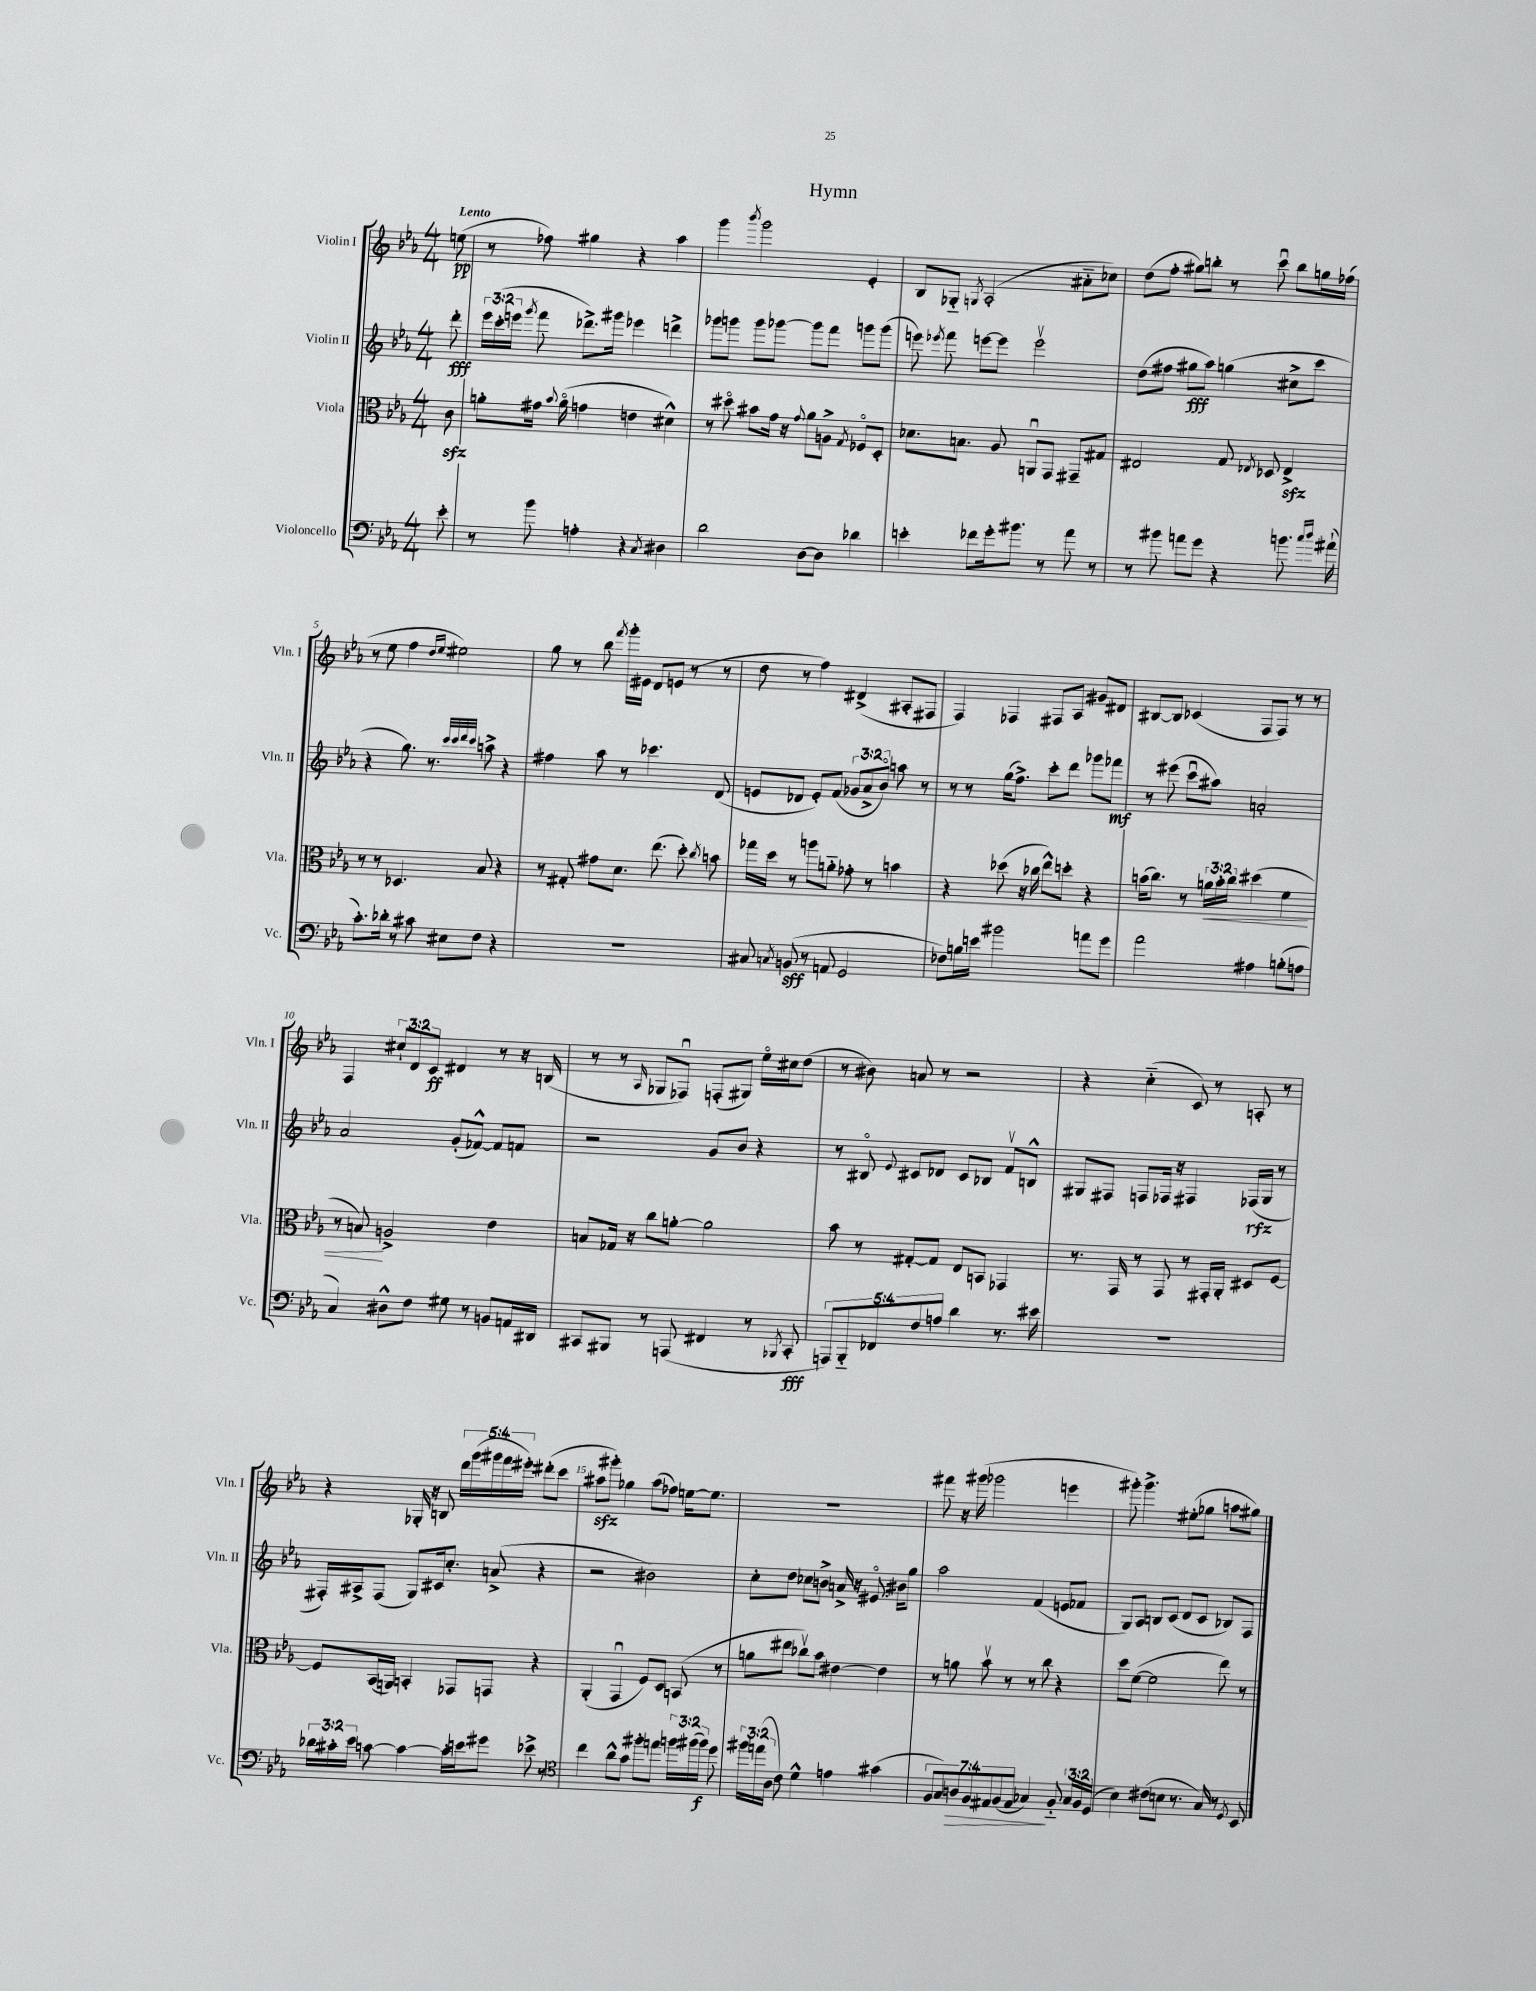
\header { title = "Hymn" }
<<
\new StaffGroup <<
\new Staff = "s0" \with { instrumentName = "Violin I" shortInstrumentName = "Vln. I" } {
    \clef treble \key ees \major \numericTimeSignature \time 4/4 \override Staff.TupletNumber.text = #tuplet-number::calc-fraction-text \partial 8 \tempo "Lento"
    \autoBeamOff e''8\pp( |
    r8 fes''8) gis''4 r4 aes''4 |
    g'''4 \acciaccatura { bes'''8 } g'''2 ees'4-. |
    bes8[ ges8]-_ \acciaccatura { g8 } aes2-.( ais'8[-_ ces''8]) |
    d''8[( f''8]-. gis''8[) b''8]-. r8 c'''8\downbow b''8[ g''16 fes''16]( |
    r8 ees''8 f''4 \grace { d''16[ ees''16] } eis''2) |
    g''8 r8 bes''8 \acciaccatura { f'''8 } g'''16[-. eis'16] d'8[ e'8]( r8 r8 |
    d''8 r8 f''4) dis'4->( ais8[-. fis8] |
    f4) fes4 fis8[ aes8] gis'8[ dis'8] |
    bis8[~ bis8] ces'4( f8[ f8]) r8 r8 |
    f4 \tuplet 3/2 { cis''8[-! d'8 c'8]\ff } dis'4 r8 r16 b16( |
    r8 r8 \grace { aes16 } ges8[ fes8]\downbow) f8[-.( gis8]) ees''16[\flageolet cis''16 d''8]( |
    r8 bis'8) a'8 r8 r2 |
    r4 c''4-_( c'8) r8 a8-. r8 |
    r4 ges16-. r16 b8 \tuplet 5/4 { d'''16[ g'''16( gis'''16 f'''16 eis'''16]-.) } dis'''8[-.( c'''8] |
    ais''8[\sfz gis'''8]-.) ges''4 ais''8[( fes''8]) e''16[~ e''8.] |
    R1 |
    fis'''8 r16 gis'''16( ges'''2 e'''4 |
    gis'''8-.) gis'''4.-> eis''8[-.( ges''8] a''8[ gis''8]) \bar "|." |
}
\new Staff = "s1" \with { instrumentName = "Violin II" shortInstrumentName = "Vln. II" } {
    \clef treble \key ees \major \numericTimeSignature \time 4/4 \override Staff.TupletNumber.text = #tuplet-number::calc-fraction-text \partial 8
    \autoBeamOff d'''8-.\fff |
    \tuplet 3/2 { ees'''16[ c'''16-.( e'''16] } \acciaccatura { g'''8 } f'''8 des'''8.[->) gis'''16] ees'''4 d'''4-> |
    ges'''8[ g'''8] g'''8[ ges'''8]~ ges'''8[ f'''8] g'''8[ g'''8]( |
    e'''8) \acciaccatura { ees'''8 } f'''8 e'''8[~ e'''8] e'''2\upbow |
    d''8[( fis''8] gis''8[\fff aes''8]) g''4( cis''8[-> c'''8] |
    r4 g''8.) r8. \grace { c'''32[ c'''32 d'''32 c'''32] } a''8-> r4 |
    fis''4 aes''8 r8 ces'''4. d'8( |
    e'8[ des'8] e'8[-.) f'8]( \tuplet 3/2 { ges'8[ aes'8-> bes'8]\flageolet) } a''8 r8 |
    r8 r8 g''16[( f''8.]->) c'''8[-. d'''8] ges'''8[ fes'''8]\mf |
    r8 eis'''8( c'''8[\downbow ais''8]) a'2-. |
    aes'2 g'8[-.( fes'8]~-^) fes'8[ f'8] |
    r2 g'8[ bes'8] r4 |
    r8 bis8\flageolet \appoggiatura { ees'8 } cis'8[ des'8] cis'8[ bes8] f'8[\upbow b8]-^ |
    gis8[ fis8] f8[ fes16] r16 fis4 fes16[\rfz( gis16] r8 |
    fis16[-.) ais16-> fis8]( g8[) cis'16 c''8.]-. a'8->( r4 |
    r2 bis'2) |
    c''8[-. d''8] ces''8[ b'8]-> a'16-> r16 eis'8.\flageolet bis'16[ g''8] |
    aes''2 f'4( e'8[ fes'8] |
    g8[) aes8] b8[ c'8]( d'8[ c'8] bes8[) f8] \bar "|." |
}
\new Staff = "s2" \with { instrumentName = "Viola" shortInstrumentName = "Vla." } {
    \clef alto \key ees \major \numericTimeSignature \time 4/4 \override Staff.TupletNumber.text = #tuplet-number::calc-fraction-text \partial 8
    \autoBeamOff c'8\sfz |
    a'8[-. gis'16] \appoggiatura { bes'8 } a'16\flageolet( g'4 e'4 dis'4-^) |
    r8 dis''8\flageolet bis'8[ g'16] r16 \appoggiatura { g'8 } aes'8[ a8]-> \acciaccatura { g8 } fes8[\flageolet d8]-. |
    des'8.[ b8.] aes8 a,8[\downbow g,8] gis,8[-- gis8] |
    eis2 g8 \acciaccatura { ees8 } des8 ees4->\sfz |
    r8 r8 des4. bes8 r4 |
    r8 gis8-. gis'8[ d'8.] ees''8.( d''8-.) \acciaccatura { c''8 } b'8 |
    ges''16[ d''16] r8 a''8[ a'8]-_ ges'8-. r8 b'4 |
    r4 des''8( r16 ces''16 ees''8[-^) d''8]-. r4 |
    b'16[( c''8.]) r8 \tuplet 3/2 { a'16[\< b'16-. c''16] } dis''4( f'4 |
    r8 b8\!) a2-> ees'4 |
    b8[ ges16] r16 c''8[ a'8]~-. a'2 |
    bes'8 r8 gis8[~-. gis8] ees8[ b,8] ges,4 |
    r8. g,16 r8 g,8 r8 gis,16[-. aes,16]-. dis8[ f8]~ |
    f8[ bes,16( a,16]) b,4-. ges,8[ g,8] r4 |
    aes,4-.( g,4\downbow f8[) d8] b,8( r8 |
    a'8[ eis''8] ces''8[\upbow) bes'8] eis'4~ eis'4 |
    r8 a'8 bes'8\upbow r8 r8 c''8 r4 |
    d''8[ f'8]~( f'2 ees''8) r8 \bar "|." |
}
\new Staff = "s3" \with { instrumentName = "Violoncello" shortInstrumentName = "Vc." } {
    \clef bass \key ees \major \numericTimeSignature \time 4/4 \override Staff.TupletNumber.text = #tuplet-number::calc-fraction-text \partial 8
    \autoBeamOff ees'8-. |
    r8 bes'8 a4-. r4 \acciaccatura { c8 } dis4 |
    d'2 d8[~ d8] des'4 |
    e'4-. fes'8[ g'16-. bis'8.] r8 aes'8 r8 |
    r8 bis'8 a'8[ g'8] r4 b'8. \grace { c''16[ d''16] } ais'16-!( |
    c'8.[-.) des'16]-. r8 cis'8 eis8[ f8] r4 |
    R1 |
    cis8 \acciaccatura { c8 } b,8\sff( r8 a,8 g,2 |
    fes8[) b16 e'16] bis'2 a'8[ g'8] |
    aes'2 ais4 b8[-.( a8] |
    c4) dis8[-^ f8] gis8 r8 b,8[ a,16 dis,16] |
    cis,8[ bis,,8] r8 a,,8( fis,4 r8 \acciaccatura { bes,,8 } cis,8-.\fff |
    \tuplet 5/4 { a,,8[) bes,,8-_ fes,8 f8 a8] } d'4 r8. eis'16 |
    R1 |
    \tuplet 3/2 { des'16[ cis'16-. ees'16] } c'8~ c'4~ c'16[-. e'16 gis'8] ees'8-> r8 |
    \clef tenor c''4 aes'8[-^ g'8] fis''8[-. e''8] \tuplet 3/2 { f''16[ fis''16( fis''16]\f) } d''8 |
    \tuplet 3/2 { fis''16[ e''16( aes16] } c'8) d'4-^ e'4 gis'4( |
    \tuplet 7/4 { f8[ g8) a8\> f8 eis8 f8( eis8] } ges4\!) f8-_ \tuplet 3/2 { ges16[ f16 d16]( } |
    bes4) cis'8[( b8] r8. g16) r8 \acciaccatura { d8 } bes,8 \bar "|." |
}
>>
>>
\layout { \context { \Score \override BarNumber.break-visibility = ##(#f #t #t) barNumberVisibility = #(every-nth-bar-number-visible 5) } }
